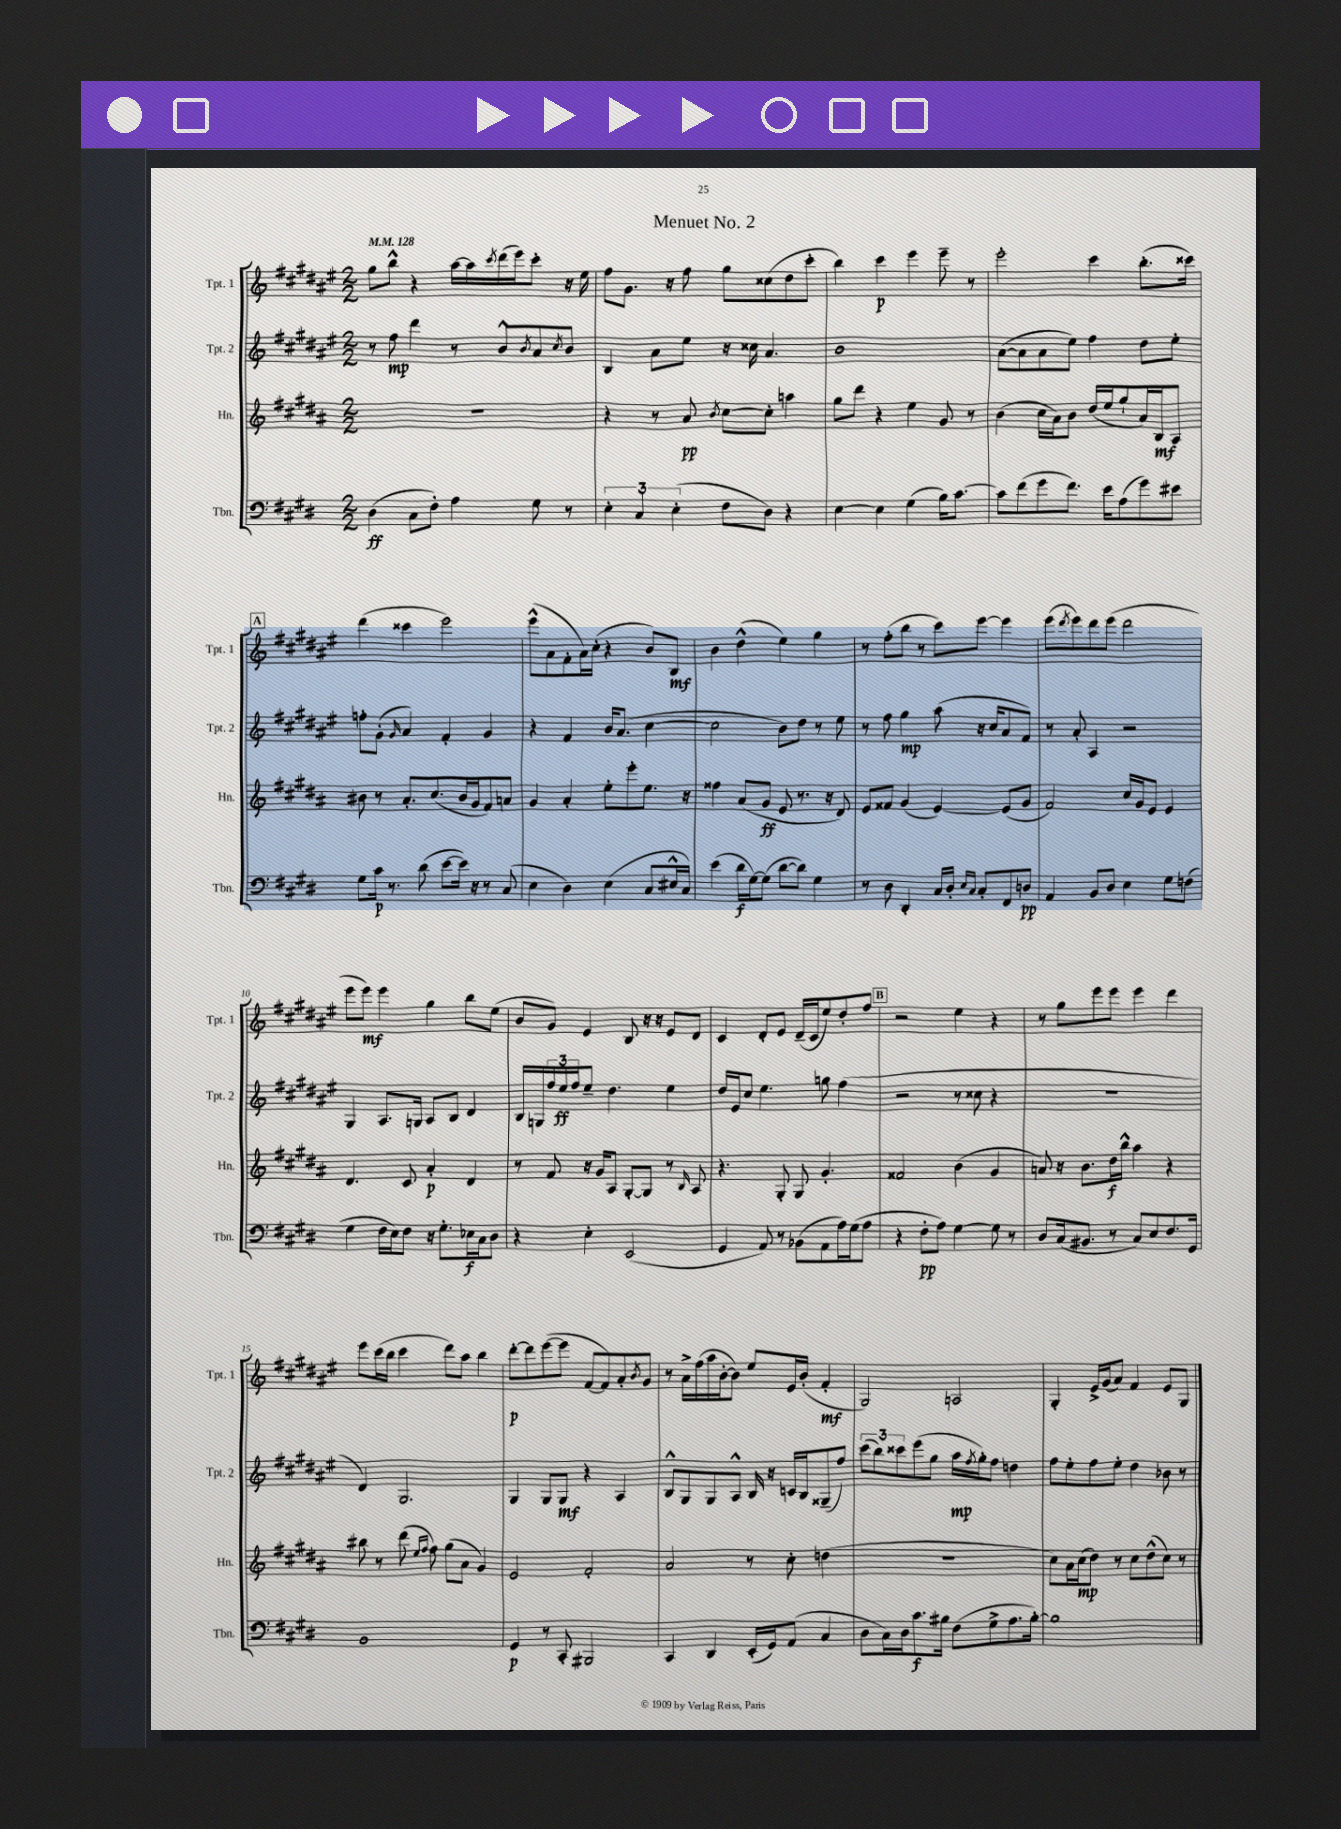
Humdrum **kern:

**kern	**dynam	**kern	**dynam	**kern	**dynam	**kern	**dynam
*part4	*part4	*part3	*part3	*part2	*part2	*part1	*part1
*staff4	*staff4	*staff3	*staff3	*staff2	*staff2	*staff1	*staff1
*I"Tbn.	*	*I"Hn.	*	*I"Tpt. 2	*	*I"Tpt. 1	*
*I'Tbn.	*	*I'Hn.	*	*I'Tpt. 2	*	*I'Tpt. 1	*
*clefF4	*	*clefG2	*	*clefG2	*	*clefG2	*
*k[f#c#g#d#]	*	*k[f#c#g#d#a#]	*	*k[f#c#g#d#a#e#]	*	*k[f#c#g#d#a#e#]	*
*M2/2	*	*M2/2	*	*M2/2	*	*M2/2	*
*MM128	*	*MM128	*	*MM128	*	*MM128	*
=1	=1	=1	=1	=1	=1	=1	=1
(4D#\	ff	1r	.	8r	.	8gg#\L	.
.	.	.	.	8ff#\	mp	8bb^^\J	.
8C#\L	.	.	.	4ddd#\	.	4r	.
8F#'\J)	.	.	.	.	.	.	.
4A\	.	.	.	8r	.	[16aa#\LL	.
.	.	.	.	.	.	16aa#\]	.
.	.	.	.	.	.	8qccc#/	.
.	.	.	.	8b^^/L	.	(16ddd#\	.
.	.	.	.	.	.	16eee#\J)	.
.	.	.	.	8qb/	.	.	.
8G#\	.	.	.	8a#/	.	8ccc#'\J	.
.	.	.	.	8qcc#/	.	.	.
8r	.	.	.	8b/J	.	16r	.
.	.	.	.	.	.	16ee#\	.
=2	=2	=2	=2	=2	=2	=2	=2
6E'\	.	4r	.	4B/	.	8ff#\L	.
.	.	.	.	.	.	8.g#\J	.
6C#/	.	.	.	.	.	.	.
.	.	8r	.	8a#\L	.	.	.
.	.	.	.	.	.	16r	.
(6E'\	.	.	.	.	.	.	.
.	.	8a#/	pp	8ee#\J	.	8ff#\	.
.	.	8qb/	.	.	.	.	.
8F#\L	.	[8cc#\L	.	16r	.	8gg#\L	.
.	.	.	.	16cc##X\	.	.	.
8D#\J)	.	8cc#'\J]	.	4.a#/	.	(8cc##X\	.
4r	.	4aan\	.	.	.	8dd#\	.
.	.	.	.	.	.	8ccc#'\J	.
=3	=3	=3	=3	=3	=3	=3	=3
[4E\	.	8gg#\L	.	1b	.	4bb\)	.
.	.	8ddd#\J	.	.	.	.	.
4E\]	.	4r	.	.	.	4ccc#\	p
(4G#\	.	4ee\	.	.	.	4eee#\	.
16B\KL)	.	8g#/	.	.	.	8eee#~\	.
[8.c#\J	.	.	.	.	.	.	.
.	.	8r	.	.	.	8r	.
=4	=4	=4	=4	=4	=4	=4	=4
8c#\L]	.	(4b\	.	([8a#\L	.	2eee#'\	.
(8f#\	.	.	.	8a#\]	.	.	.
8g#\	.	16cc#\LL	.	8a#\	.	.	.
.	.	16a#\J)	.	.	.	.	.
8.f#\J)	.	8b\J	.	8ee#\J)	.	.	.
.	.	(16dd#/LL	.	4ff#\	.	4ccc#\	.
16e\KL	.	16ee/J	.	.	.	.	.
(8A\	.	8gg#`/	.	.	.	.	.
8g#\)	.	16a#/L)	.	8dd#\L	.	(8.bb'\L	.
.	.	16B/J	mf	.	.	.	.
8e#X\J	.	8A#/J	.	8ee#'\J	.	.	.
.	.	.	.	.	.	16ccc##X\Jk)	.
!!LO:LB:g=z
!!LO:REH:place=s1:t=A
=5	=5	=5	=5	=5	=5	=5	=5
8G#\L	.	8b#X\	.	8ffn'\L	.	(4ddd#\	.
16c#\Jk	p	8r	.	(8g#'\J	.	.	.
8.r	.	.	.	.	.	.	.
.	.	.	.	16qqg#/	.	.	.
.	.	8.a#'/L	.	4a#/)	.	4ccc##X\	.
(8d#\	.	.	.	.	.	.	.
.	.	(8.cc#/	.	.	.	.	.
[8e\L	.	.	.	4f#'/	.	2eee#\)	.
16e\Jk])	.	16b#/L	.	.	.	.	.
16r	.	16g#/J	.	.	.	.	.
8r	.	8f#/)	.	4g#/	.	.	.
(8C#/	.	8an/J	.	.	.	.	.
=6	=6	=6	=6	=6	=6	=6	=6
4E\	.	4g#/	.	4r	.	(8eee#^^\L	.
.	.	.	.	.	.	8a#\	.
4D#\)	.	4a#'/	.	4f#/	.	8f#'\	.
.	.	.	.	.	.	16a#\L)	.
.	.	.	.	.	.	(16cc#'\JJ	.
(4E\	.	8ee'\L	.	16b/KL	.	4r	.
.	.	.	.	(8.a#/J	.	.	.
.	.	8eee'\	.	.	.	.	.
8C#/L	.	8.ee\J	.	[4cc#\	.	8b/L)	.
16E#X^^/L	.	.	.	.	.	8B/J	mf
16C#/JJ)	.	16r	.	.	.	.	.
=7	=7	=7	=7	=7	=7	=7	=7
(4e\	.	4ff##X\	.	2cc#\]	.	4b\	.
16d#\LL	f	(8a#/L	.	.	.	(4dd#^^\	.
[16G#\J)	.	.	.	.	.	.	.
(8G#\J]	.	8g#/J	ff	.	.	.	.
[8d#\L	.	8e/	.	8b\L)	.	4ee#\)	.
8d#\J])	.	8.r	.	8dd#\J	.	.	.
4G#\	.	.	.	8r	.	4gg#\	.
.	.	16r	.	.	.	.	.
.	.	8d#/)	.	8ee#\	.	.	.
=8	=8	=8	=8	=8	=8	=8	=8
8r	.	8e/L	.	8r	.	8r	.
8D#\	.	8f##X/J	.	8ff#\	.	(8ff#'\L	.
4DD#'/	.	(4g#/	.	4gg#\	mp	8bb\J	.
.	.	.	.	.	.	8r	.
16C#/LL	.	[4e/)	.	(8aa#\	.	8ccc#\L)	.
16D#'/JJ	.	.	.	.	.	.	.
16qqE/LL	.	.	.	.	.	.	.
16qqC#/JJ	.	.	.	.	.	.	.
8C#'/L	.	.	.	16r	.	[8eee#\J	.
.	.	.	.	16cc#/KL	.	.	.
8FF#/	.	(8e/L]	.	8a#/	.	4eee#\]	.
8Dn/J	pp	8g#/J	.	8f#/J)	.	.	.
=9	=9	=9	=9	=9	=9	=9	=9
4AA/	.	2f#/)	.	8r	.	(8eee#\L	.
.	.	.	.	.	.	8qddd#/	.
.	.	.	.	8a#'/	.	8eee#\)	.
8BB/L	.	.	.	4A#/	.	8ddd#\	.
8D#/J	.	.	.	.	.	(8eee#\J	.
4E\	.	16cc#/LL	.	2r	.	2ddd#\	.
.	.	16g#/J	.	.	.	.	.
.	.	8e/J	.	.	.	.	.
8G#\L	.	4e/	.	.	.	.	.
(8Fn\J	.	.	.	.	.	.	.
!!LO:LB:g=z
=10	=10	=10	=10	=10	=10	=10	=10
4G#\	.	4.d#/	.	4G#/	.	8eee#\L	.
.	.	.	.	.	.	8eee#\J)	mf
16F#\LL	.	.	.	8.A#/L	.	4eee#\	.
16E\J)	.	.	.	.	.	.	.
8F#\J	.	8c#/	.	.	.	.	.
.	.	.	.	16Gn/Jk	.	.	.
16r	.	4a#'/	p	8A#/L	.	4gg#\	.
8.G#'\L	.	.	.	.	.	.	.
.	.	.	.	8B/J	.	.	.
16E-X\L	f	4d#/	.	4d#/	.	8bb\L	.
16C#\J	.	.	.	.	.	.	.
8D#\J	.	.	.	.	.	(8ee#\J	.
=11	=11	=11	=11	=11	=11	=11	=11
4r	.	8r	.	16B/LL	.	8b/L	.
.	.	.	.	16Gn/	.	.	.
.	.	8f#/	.	24ff#/	.	8g#/J)	.
.	.	.	.	24ee#/	ff	.	.
.	.	.	.	24ff#/J	.	.	.
4E'\	.	16r	.	8ee#~/J	.	4e#/	.
.	.	16g#/KL	.	.	.	.	.
.	.	8A#/J	.	4.dd#\	.	.	.
(2EE/	.	[8G#'/L	.	.	.	8B/	.
.	.	8G#/J]	.	.	.	16r	.
.	.	.	.	.	.	16r	.
.	.	8r	.	4ee#\	.	8e#/L	.
.	.	16qqB/	.	.	.	.	.
.	.	8A#/	.	.	.	8d#/J	.
=12	=12	=12	=12	=12	=12	=12	=12
4GG#/	.	4.r	.	16dd#/LL	.	4c#/	.
.	.	.	.	16e#/J	.	.	.
.	.	.	.	8cc#/J	.	.	.
8AA/)	.	.	.	4.ee#\	.	8d#'/L	.
8r	.	8G#'/	.	.	.	8e#/J	.
(8BB-X\L	.	8G#/	.	.	.	(16d#~/LL	.
.	.	.	.	.	.	16c#/J	.
8AA\	.	4.g#'/	.	8ggn\	.	8ee#/)	.
16A\L)	.	.	.	(4ff#\	.	8dd#'/	.
(16G#\J	.	.	.	.	.	.	.
8A\J	.	.	.	.	.	8ff#/J	.
!!LO:REH:place=s1:t=B
=13	=13	=13	=13	=13	=13	=13	=13
4r	.	2f##X/	.	2r	.	2r	.
8F#'\L	pp	.	.	.	.	.	.
8A\J)	.	.	.	.	.	.	.
[4G#\	.	(4b\	.	8r	.	4ee#\	.
.	.	.	.	8cc##X\	.	.	.
8G#\]	.	4g#/	.	4r	.	4r	.
8r	.	.	.	.	.	.	.
=14	=14	=14	=14	=14	=14	=14	=14
8D#/L	.	8an/)	.	1r	.	8r	.
(16C#/k	.	16r	.	.	.	8gg#\L	.
8.BB#X/J	.	8.b\L	.	.	.	.	.
.	.	.	.	.	.	8eee#\	.
8r	.	16dd#\L	f	.	.	8eee#\J	.
.	.	16bb^^\JJ	.	.	.	.	.
8C#/L)	.	4aa#\	.	.	.	4eee#\	.
8E/	.	.	.	.	.	.	.
8.F#/	.	4r	.	.	.	4ddd#\	.
16GG#/Jk	.	.	.	.	.	.	.
!!LO:LB:g=z
=15	=15	=15	=15	=15	=15	=15	=15
1BB	.	8bb#X\	.	4d#/)	.	8eee#\L	.
.	.	8r	.	.	.	(16ccc#\L	.
.	.	.	.	.	.	16bb\JJ	.
.	.	(8ddd#\	.	2.G#/	.	4ccc#\	.
.	.	16qqee/LL	.	.	.	.	.
.	.	16qqff#/JJ	.	.	.	.	.
.	.	8ff#\)	.	.	.	.	.
.	.	(8gg#\L	.	.	.	8ddd#\L)	.
.	.	8a#\J	.	.	.	8aa#\J	.
.	.	4g#/)	.	.	.	4bb\	.
=16	=16	=16	=16	=16	=16	=16	=16
4GG#/	p	2e/	.	4G#/	.	[8ddd#'\L	p
.	.	.	.	.	.	8ddd#\]	.
8r	.	.	.	8G#/L	.	([8eee#\	.
8CC#'/	.	.	.	8G#/J	mf	8eee#\J]	.
2BBB#X/	.	2f#'/	.	4r	.	[8f#/L	.
.	.	.	.	.	.	8f#/])	.
.	.	.	.	4A#/	.	8a#'/	.
.	.	.	.	.	.	8qb/	.
.	.	.	.	.	.	8g#/J	.
=17	=17	=17	=17	=17	=17	=17	=17
4CC#/	.	2a#/	.	8B^^/L	.	8r	.
.	.	.	.	8G#/	.	16a#^\LL	.
.	.	.	.	.	.	(16ff#\	.
4DD#/	.	.	.	8G#/	.	16aa#\	.
.	.	.	.	.	.	[16b'\J	.
.	.	.	.	8A#^^/J	.	8b\J])	.
(16EE'/LL	.	8r	.	16B/	.	8ee#/L	.
16GG#/J)	.	.	.	16r	.	.	.
(8AA/J	.	8cc#'\	.	16cn/LL	.	16e#/L	.
.	.	.	.	16B/J	.	(16b'/JJ	.
4C#/	.	(4ddn\	.	(8G##X~/	.	4f#'/	mf
.	.	.	.	8ff#/J)	.	.	.
=18	=18	=18	=18	=18	=18	=18	=18
8D#\L	.	1r	.	(12ccc#\L	.	2G#/)	.
.	.	.	.	12bb\)	.	.	.
16C#\L)	.	.	.	.	.	.	.
.	.	.	.	12ccc##X\	.	.	.
16D#\J	.	.	.	.	.	.	.
8.c#\	f	.	.	(8eee#\	.	.	.
.	.	.	.	8gg#\J	.	.	.
16B#X\Jk	.	.	.	.	.	.	.
(8F#\L	.	.	.	16aa#\LL	mp	2An/	.
.	.	.	.	8qff#/	.	.	.
.	.	.	.	16gg#'\J)	.	.	.
8G#^\	.	.	.	8ff#\J	.	.	.
8.A\	.	.	.	4ddn\	.	.	.
[16B#'\Jk)	.	.	.	.	.	.	.
=19	=19	=19	=19	=19	=19	=19	=19
1B#]	.	8cc#\L)	.	8ff#\L	.	4G#'/	.
.	.	16a#\L	.	8ee#'\	.	.	.
.	.	(16cc#\J	mp	.	.	.	.
.	.	8dd#\J)	.	8ff#\	.	16e#^/LL	.
.	.	.	.	.	.	(16g#/J	.
.	.	8r	.	8ee#'\J	.	8a#/J)	.
.	.	8cc#\L	.	4dd#\	.	4f#/	.
.	.	(8dd#^^\	.	.	.	.	.
.	.	8cc#\J)	.	8b-X\	.	8e#/L	.
.	.	8r	.	8r	.	8G#/J	.
==	==	==	==	==	==	==	==
*-	*-	*-	*-	*-	*-	*-	*-
